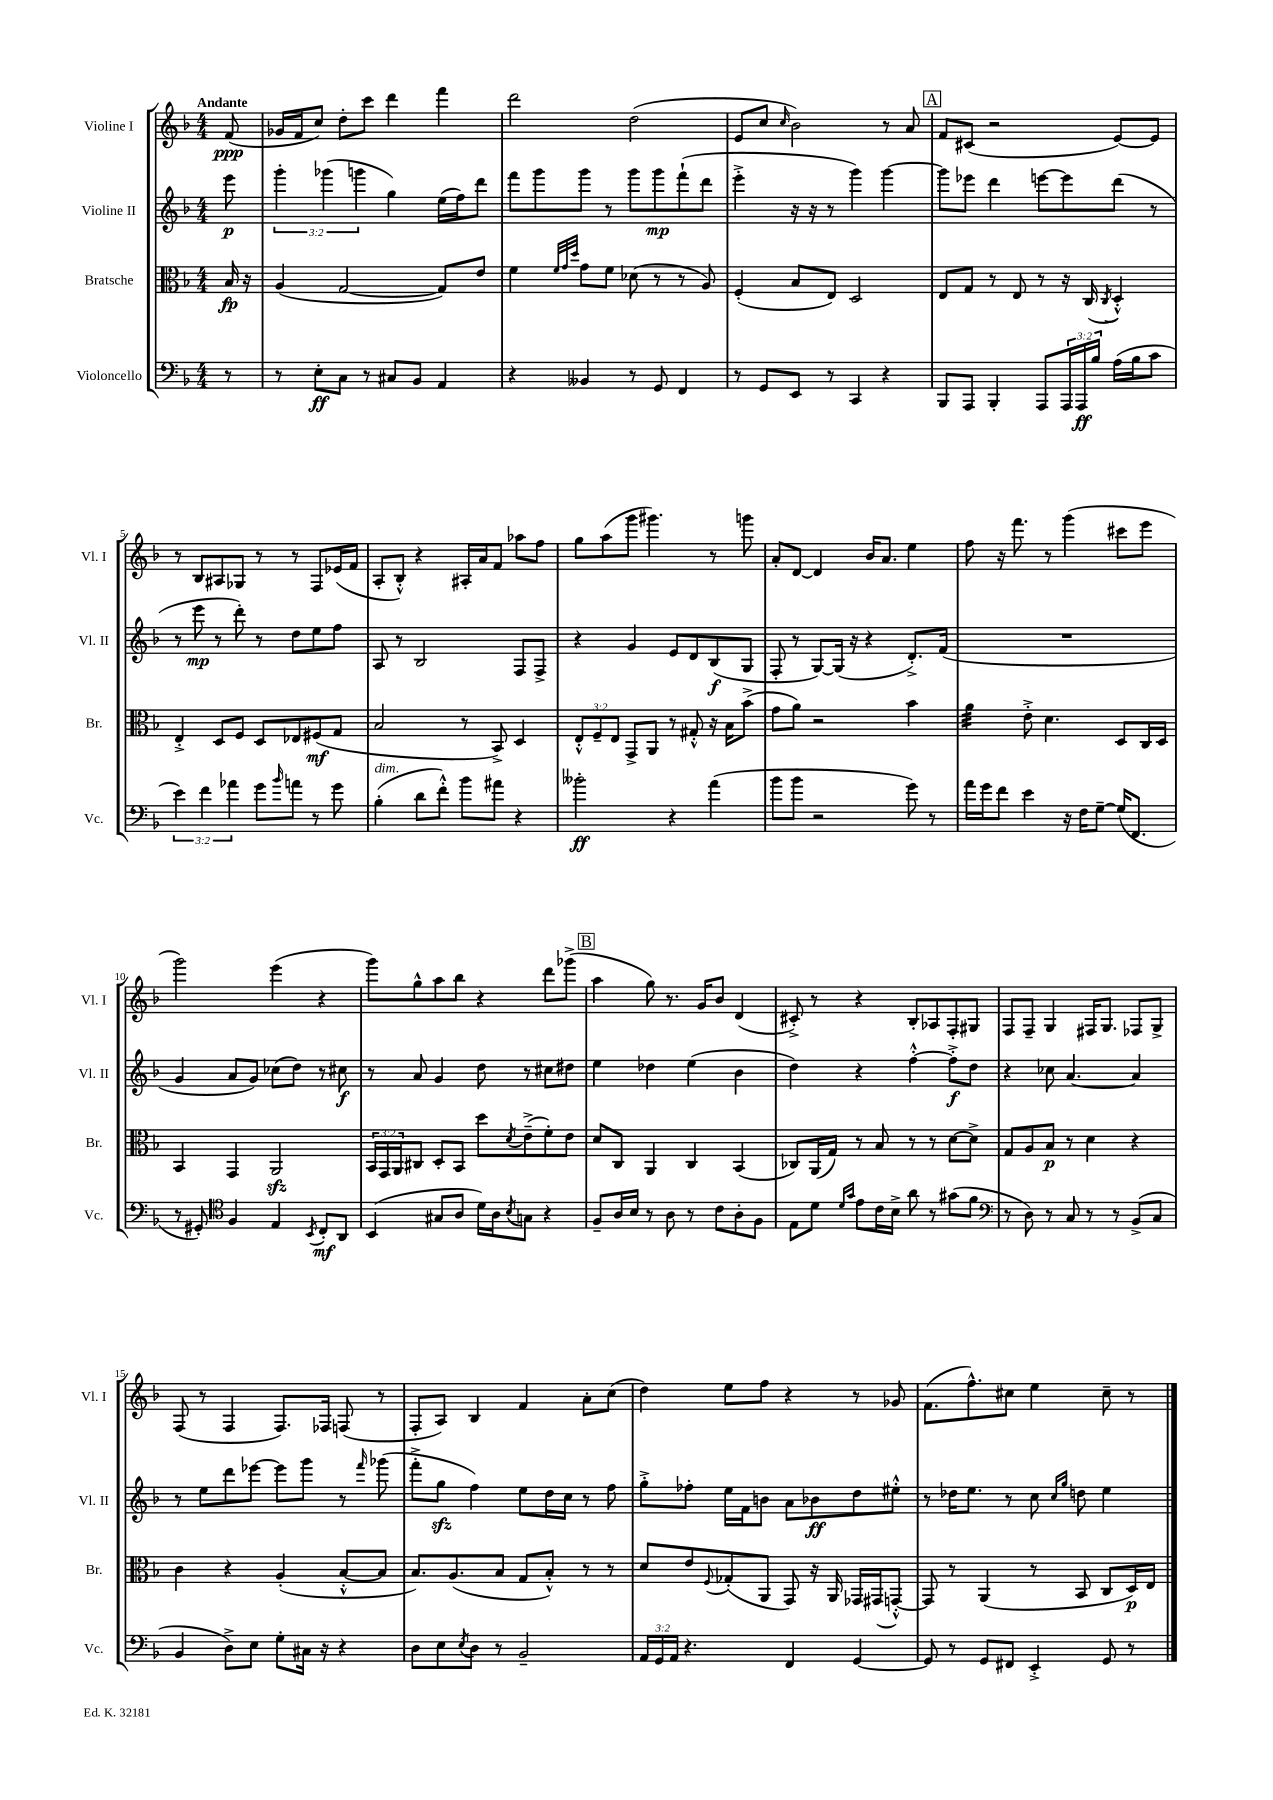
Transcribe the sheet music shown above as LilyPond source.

<<
\new StaffGroup <<
\new Staff = "s0" \with { instrumentName = "Violine I" shortInstrumentName = "Vl. I" } {
    \clef treble \key f \major \numericTimeSignature \time 4/4 \partial 8 \tempo "Andante"
    f'8\ppp( |
    ges'16 f'16 c''8) d''8-. c'''8 d'''4 f'''4 |
    d'''2 d''2( |
    e'8 c''8 \grace { c''16 } bes'2) r8 a'8 |
    \mark \markup { \box "A" } f'8 cis'8( r2 e'8~) e'8 |
    r8 bes8 ais8 ges8 r8 r8 f8 ees'16( f'16 |
    a8-. bes8-.-^) r4 ais16-. a'16 f'8 aes''8 f''8 |
    g''8 a''8( g'''8 gis'''4.) r8 g'''8 |
    a'8-. d'8~ d'4 bes'16 a'8. e''4 |
    f''8 r16 f'''8. r8 g'''4( cis'''8 e'''8 |
    g'''2) e'''4( r4 |
    g'''8) g''8-^ a''8 bes''8 r4 d'''8 ges'''8->( |
    \mark \markup { \box "B" } a''4 g''8) r8. g'16 bes'8 d'4( |
    cis'8-.->) r8 r4 bes8-. aes8 f8-. gis8 |
    f8 f8-- g4 fis16 g8. fes8 g8-> |
    f8( r8 f4 f8.) fes16 f8( r8 |
    f8-. a8) bes4 f'4 a'8-. c''8( |
    d''4) e''8 f''8 r4 r8 ges'8 |
    f'8.( f''8.-^) cis''8 e''4 cis''8-- r8 \bar "|." |
}
\new Staff = "s1" \with { instrumentName = "Violine II" shortInstrumentName = "Vl. II" } {
    \clef treble \key f \major \numericTimeSignature \time 4/4 \override Staff.TupletNumber.text = #tuplet-number::calc-fraction-text \partial 8
    e'''8\p |
    \tuplet 3/2 { g'''4-. ges'''4( g'''4 } g''4) e''16( f''16) d'''8 |
    f'''8 g'''8 g'''8 r8 g'''8 g'''8\mp f'''8-!( d'''8 |
    e'''4-.-> r16 r16 r8 g'''4) g'''4~ |
    \mark \markup { \box "A" } g'''8 ees'''8 d'''4 e'''8~ e'''8 d'''8( r8 |
    r8 e'''8\mp r8 d'''8-.) r8 d''8 e''8 f''8 |
    a8 r8 bes2 f8 f8-> |
    r4 g'4 e'8 d'8 bes8\f( g8 |
    f8-. r8 g8~) g16( r16 r4 d'8.-.->) f'16( |
    R1 |
    g'4 a'8 g'8) ces''8( d''8) r8 cis''8\f |
    r8 a'8 g'4 d''8 r8 cis''8 dis''8 |
    \mark \markup { \box "B" } e''4 des''4 e''4( bes'4 |
    d''4) r4 f''4~-.-^ f''8-.->\f d''8 |
    r4 ces''8 a'4.~ a'4 |
    r8 e''8 d'''8 ees'''8~ ees'''8 g'''8 r8 \grace { f'''16 } ges'''8( |
    f'''8-.-> g''8\sfz f''4) e''8 d''16 c''16 r8 f''8 |
    g''8-.-> fes''8-. e''16 f'16 b'8 a'8 bes'8\ff d''8 eis''8-.-^ |
    r8 des''16 e''8. r8 c''8 \grace { c''16 g''16 } d''8 e''4 \bar "|." |
}
\new Staff = "s2" \with { instrumentName = "Bratsche" shortInstrumentName = "Br." } {
    \clef alto \key f \major \numericTimeSignature \time 4/4 \override Staff.TupletNumber.text = #tuplet-number::calc-fraction-text \partial 8
    bes16\fp r16 |
    a4( g2~ g8) e'8 |
    f'4 \grace { f'32 g'32 d''32 } g'8 f'8 des'8( r8 r8 a8) |
    f4-.( bes8 e8) d2 |
    \mark \markup { \box "A" } e8 g8 r8 e8 r8 r16 c16( \acciaccatura { c8 } d4-.-^) |
    e4-.-> d8 f8 d8 ees8 fis8\mf( g8 |
    bes2 r8 bes,8->) d4 |
    \tuplet 3/2 { e8-.-^ f8-- e8 } g,8-> a,8 r8 gis8-.-^ r16 bes16 bes'8->( |
    g'8 a'8) r2 bes'4 |
    a'4:32 e'8-.-> d'4. d8 c16 d16 |
    bes,4 g,4 a,2\sfz |
    \tuplet 3/2 { bes,16 g,16 a,16 } cis8 d8-. bes,8 d''8 \acciaccatura { d'8 } e'8--->( f'8-.) e'8 |
    \mark \markup { \box "B" } d'8 c8 a,4 c4 bes,4( |
    ces8) a,16( g16) r8 bes8 r8 r8 d'8~ d'8-> |
    g8 a8 bes8\p r8 d'4 r4 |
    c'4 r4 a4-.( bes8~-.-^ bes8 |
    bes8.) a8.( bes8 g8 bes8-.-^) r8 r8 |
    d'8 e'8 \appoggiatura { f8 } ges8-.( a,8 g,8) r16 a,16 ges,16 gis,16( g,8~-.-^) |
    g,8 r8 a,4( r8 bes,8 c8 d16\p) e16 \bar "|." |
}
\new Staff = "s3" \with { instrumentName = "Violoncello" shortInstrumentName = "Vc." } {
    \clef bass \key f \major \numericTimeSignature \time 4/4 \override Staff.TupletNumber.text = #tuplet-number::calc-fraction-text \partial 8
    r8 |
    r8 e8-.\ff c8 r8 cis8 bes,8 a,4 |
    r4 beses,4 r8 g,8 f,4 |
    r8 g,8 e,8 r8 c,4 r4 |
    \mark \markup { \box "A" } bes,,8 a,,8 bes,,4-. a,,8 \tuplet 3/2 { a,,16 a,,16\ff bes16 } a16( bes16 c'8 |
    \tuplet 3/2 { e'4) f'4 aes'4 } g'8 \grace { bes'16 } a'8 r8 g'8 |
    bes4-.^\markup { \italic "dim." }( d'8 f'8-.-^) bes'8 ais'8 r4 |
    beses'2-.\ff r4 a'4( |
    bes'8 bes'8 r2 g'8) r8 |
    a'16 g'16 f'8 e'4 r16 f16 g8~-- g16( f,8. |
    r8 gis,8-.) \clef tenor f4 e4 \acciaccatura { bes,8 } c8-.\mf a,8 |
    bes,4( gis8 a8 d'16) a16 \acciaccatura { bes8 } g8 r4 |
    \mark \markup { \box "B" } f8-- a16 bes16 r8 a8 r8 c'8 a8-. f8 |
    e8 d'8 \grace { d'16 g'16 } e'8 c'16 bes16-> a'8 r8 gis'8( f'8 |
    \clef bass r8 d8) r8 c8 r8 r8 bes,8->( c8 |
    bes,4 d8->) e8 g8-. cis16 r16 r4 |
    d8 e8 \acciaccatura { e8 } d8 r8 bes,2-- |
    \tuplet 3/2 { a,16 g,16 a,16 } r4. f,4 g,4~ |
    g,8 r8 g,8 fis,8 e,4-.-> g,8 r8 \bar "|." |
}
>>
>>
